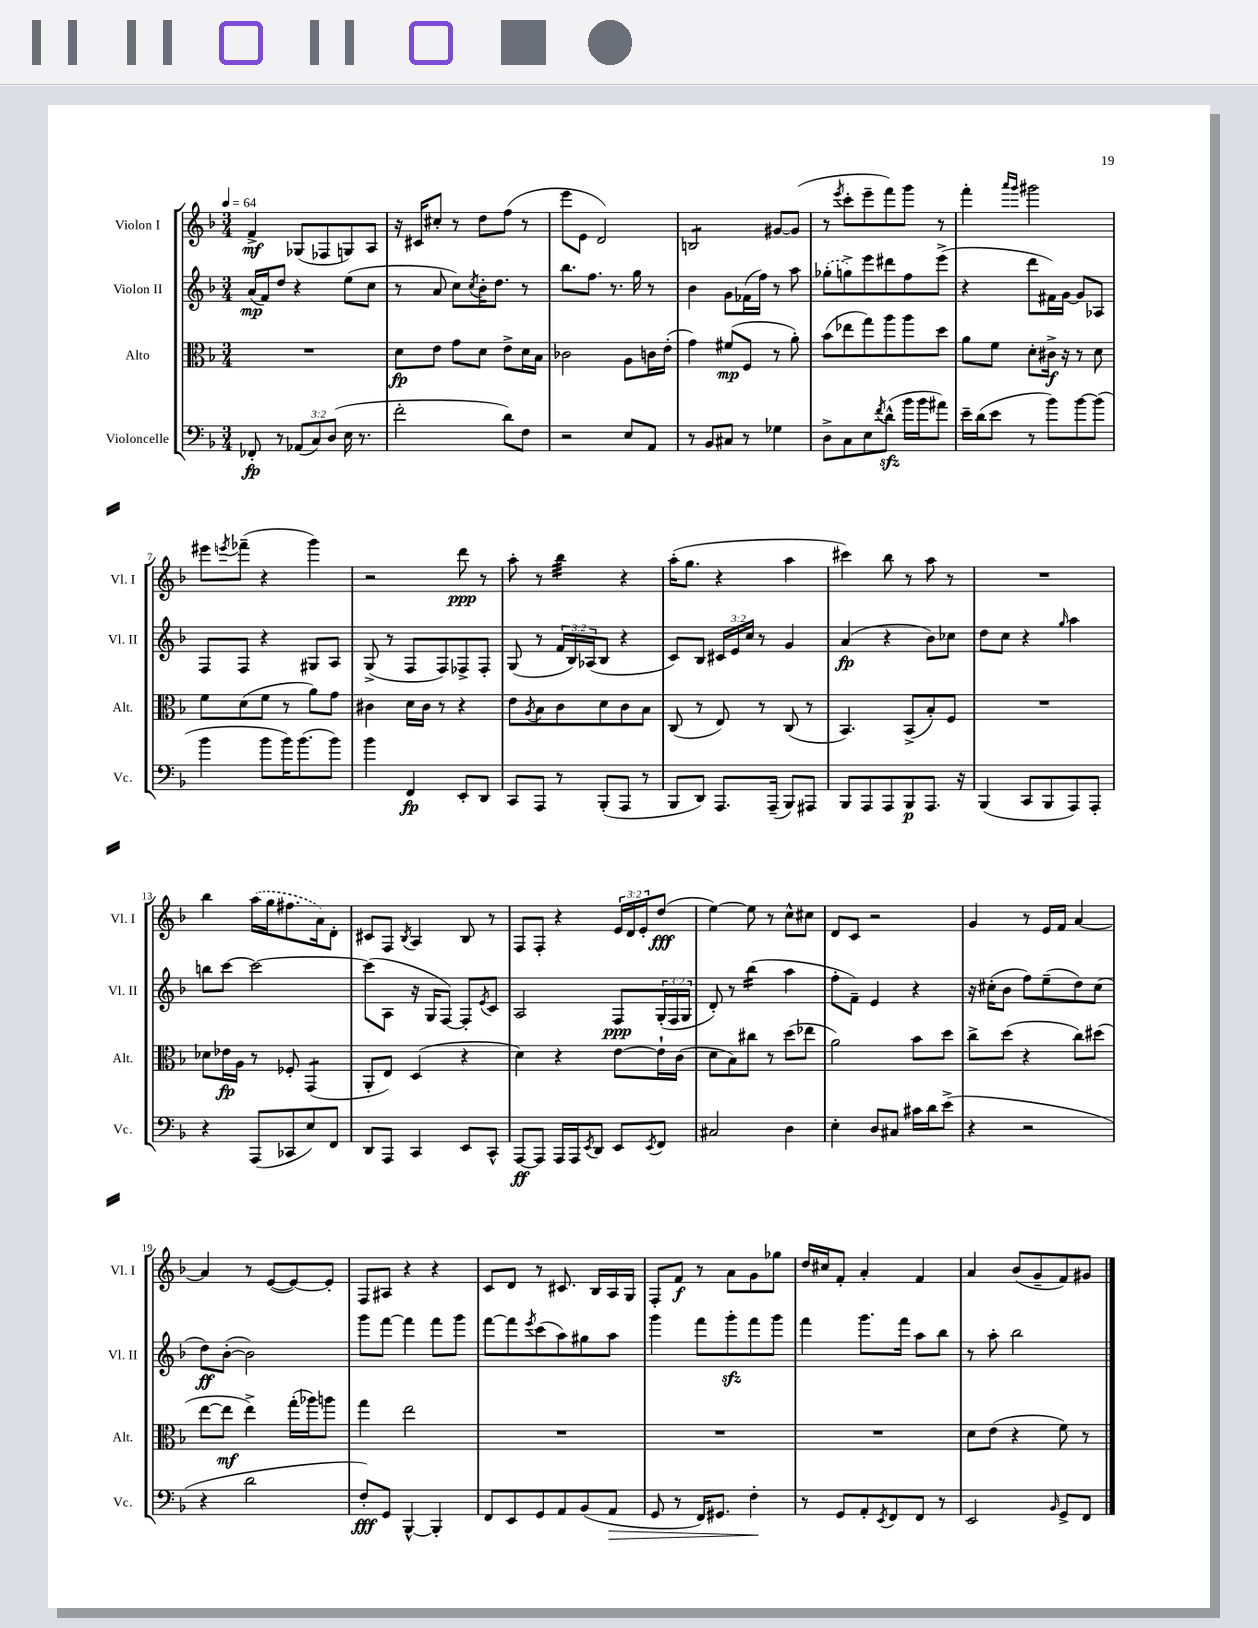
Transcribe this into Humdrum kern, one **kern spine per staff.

**kern	**kern	**kern	**kern
*staff4	*staff3	*staff2	*staff1
*clefF4	*clefC3	*clefG2	*clefG2
*k[b-]	*k[b-]	*k[b-]	*k[b-]
*M3/4	*M3/4	*M3/4	*M3/4
*MM64	*MM64	*MM64	*MM64
8FF-'	2.r	(16a	4f^
.	.	16f)	.
8r	.	8dd	.
(12AA-	.	4r	(8G-
12C)	.	.	.
.	.	.	8F-
(12D	.	.	.
16E	.	(8ee	8G)
8.r	.	.	.
.	.	8cc	8A
=	=	=	=
2f'	8d	8r	16r
.	.	.	16c#
.	8e	8a	8cc#'
.	8g	8cc)	8r
.	.	8qcc	.
.	8d	16b-'	8dd
.	.	8.dd	.
8d)	8e^	.	(8ff
8F	16d	8r	8r
.	16B-	.	.
=	=	=	=
2r	2c-	8.bb-	8eee
.	.	.	8e
.	.	8.ff	.
.	.	.	2d)
.	.	8.r	.
8E	8A	.	.
.	.	16gg	.
8AA	16c	8r	.
.	(16e'	.	.
=	=	=	=
8r	4g)	4b-	2B
8BB-	.	.	.
8C#	(8f#	8g	.
8r	8F	(16f-	.
.	.	16ff)	.
4G-	8r	8r	[8g#
.	8a')	8aa	(8g#]
=	=	=	=
8D^	(8b-	(8gg-'	8r
.	.	.	8qeee
8C	8ee-	8gg^)	8ccc'
8E	8gg)	8eee	8eee~
8qf	.	.	.
(8d^^	8aa	8ddd#	8fff)
16b-	8aa	8ff	8ggg
16b-	.	.	.
8a#)	8dd	(8eee^	8r
=	=	=	=
16e~	8a	4r	4fff'
(16d	.	.	.
8e	8f	.	.
.	.	.	16qqaaa
.	.	.	16qqggg
8r	8d'	8ddd	2ggg#
8b-)	16c#^	16f#)	.
.	16r	[16g	.
[8b-	8r	8g]	.
(8b-]	8d	8A-	.
=	=	=	=
4b-	8f	8F	8eee#
.	.	.	8qeee
.	(8d	8F	(8fff-~
8b-	8f	4r	4r
16b-)	8r	.	.
(8.b-	.	.	.
.	8a)	8G#	4ggg)
8b-)	8g	8A	.
=	=	=	=
4b-	4c#	(8G^	2r
.	.	8r	.
4FF	16d	8F	.
.	16c#	.	.
.	8r	8F)	.
8EE'	4r	8F-^	8ddd
8DD	.	8F-'	8r
=	=	=	=
8CC	8e	(8G	8aa'
.	8qA	.	.
8AAA	8B-	8r	8r
8r	8c	24f	4bb-
.	.	24B-)	.
.	.	(24A-	.
(8BBB-'	8d	8B-	.
8AAA	8c	4r	4r
8r	8B-	.	.
=	=	=	=
8BBB-	(8C	8c)	(16aa'
.	.	.	8.gg
8DD)	8r	8B-	.
8.AAA	8E)	24c#	4r
.	.	24e	.
.	.	24cc	.
.	8r	8r	.
(16AAA~	.	.	.
8BBB-)	(8C	4g	4aa
8AAA#	8r	.	.
=	=	=	=
8BBB-	4.BB-)	(4a	4ccc#)
8AAA	.	.	.
8AAA	.	4r	8bb-
8BBB-	(8BB-^	.	8r
8.AAA	8B-')	8b-)	8aa
.	8F	8cc-	8r
16r	.	.	.
=	=	=	=
(4BBB-	2.r	8dd	2.r
.	.	8cc	.
8CC	.	4r	.
8BBB-	.	.	.
.	.	16qqgg	.
8AAA)	.	4aa	.
8AAA'	.	.	.
=	=	=	=
4r	8d-	8bb	4bb-
.	16e-	[8ccc	.
.	16A	.	.
(8AAA	8r	2ccc_	(16aa
.	.	.	16gg
8CC-	8F-'	.	8.ff#
8E)	(4GG	.	.
.	.	.	16a)
8FF	.	.	8d'
=	=	=	=
8DD	8AA'	(8ccc]	8c#
8AAA	8E)	8A	8F
.	.	.	8qB-
4CC	(4D	16r	4A
.	.	16G	.
.	.	[8F)	.
8EE	4r	8F']	8B-
.	.	8qe	.
8CC^^	.	8c	8r
=	=	=	=
[8AAA	4d)	2A	8F
8AAA]	.	.	8F'
16AAA	4r	.	4r
16AAA	.	.	.
8qEE	.	.	.
8DD	.	.	.
8EE	[8e	8F	24e
.	.	.	24d
.	.	.	24e'
8qEE	.	.	.
8FF	16e`]	(24G'	(8dd
.	.	24F	.
.	(16c	.	.
.	.	24G	.
=	=	=	=
2C#	8d	8d')	[4ee)
.	8B-)	8r	.
.	8cc#	(4bb-	8ee]
.	8r	.	8r
4D	(8dd	4aa	8cc^^
.	8ee-	.	8cc#
=	=	=	=
4E'	2a)	8ff'	8d
.	.	8f~)	8c
8D	.	4e	2r
8C#	.	.	.
16c#	8b-	4r	.
16d	.	.	.
(8e^	8dd	.	.
=	=	=	=
4r	8cc^	16r	4g
.	.	(16cc#'	.
.	(8dd	8b-	.
2r	4r	8ff)	8r
.	.	(8ee~	16e
.	.	.	16f
.	8cc)	8dd)	[4a
.	(8dd#	(8cc#	.
=	=	=	=
4r	[8ee	8dd)	4a]
.	8ee]	([8b-'	.
2d	4ee^)	2b-])	8r
.	.	.	([8e
.	(16gg'	.	8e_)
.	16aa-)	.	.
.	8aa	.	8e']
=	=	=	=
8F')	4gg	8ggg	8F
8GG	.	[8fff	8A#
[4BBB-^^	2ee	4fff]	4r
4BBB-']	.	8fff	4r
.	.	8ggg	.
=	=	=	=
8FF	2.r	[8fff	8c
8EE	.	8fff]	8d
.	.	8qeee	.
8GG	.	(8ccc	8r
8AA	.	8aa)	8.c#
(8BB-	.	8gg#	.
.	.	.	16B-
8AA	.	8aa	16A
.	.	.	16G
=	=	=	=
8GG	2.r	4ggg	8F'
8r	.	.	8f
16FF)	.	8fff	8r
8.GG#	.	.	.
.	.	8ggg'	8a
4F'	.	8fff	8g
.	.	8ggg	8gg-
=	=	=	=
8r	2.r	4fff	16dd
.	.	.	16cc#
8GG	.	.	8f'
8AA'	.	8.ggg	4a'
8qEE	.	.	.
8FF	.	.	.
.	.	16fff	.
8FF	.	8aa	4f
8r	.	8bb-	.
=	=	=	=
2EE	8d	8r	4a
.	(8e	8aa'	.
.	4r	2bb-	(8b-
.	.	.	8g~
16qqBB-	.	.	.
8GG^	8f)	.	8f)
8FF	8r	.	8g#
==	==	==	==
*-	*-	*-	*-
